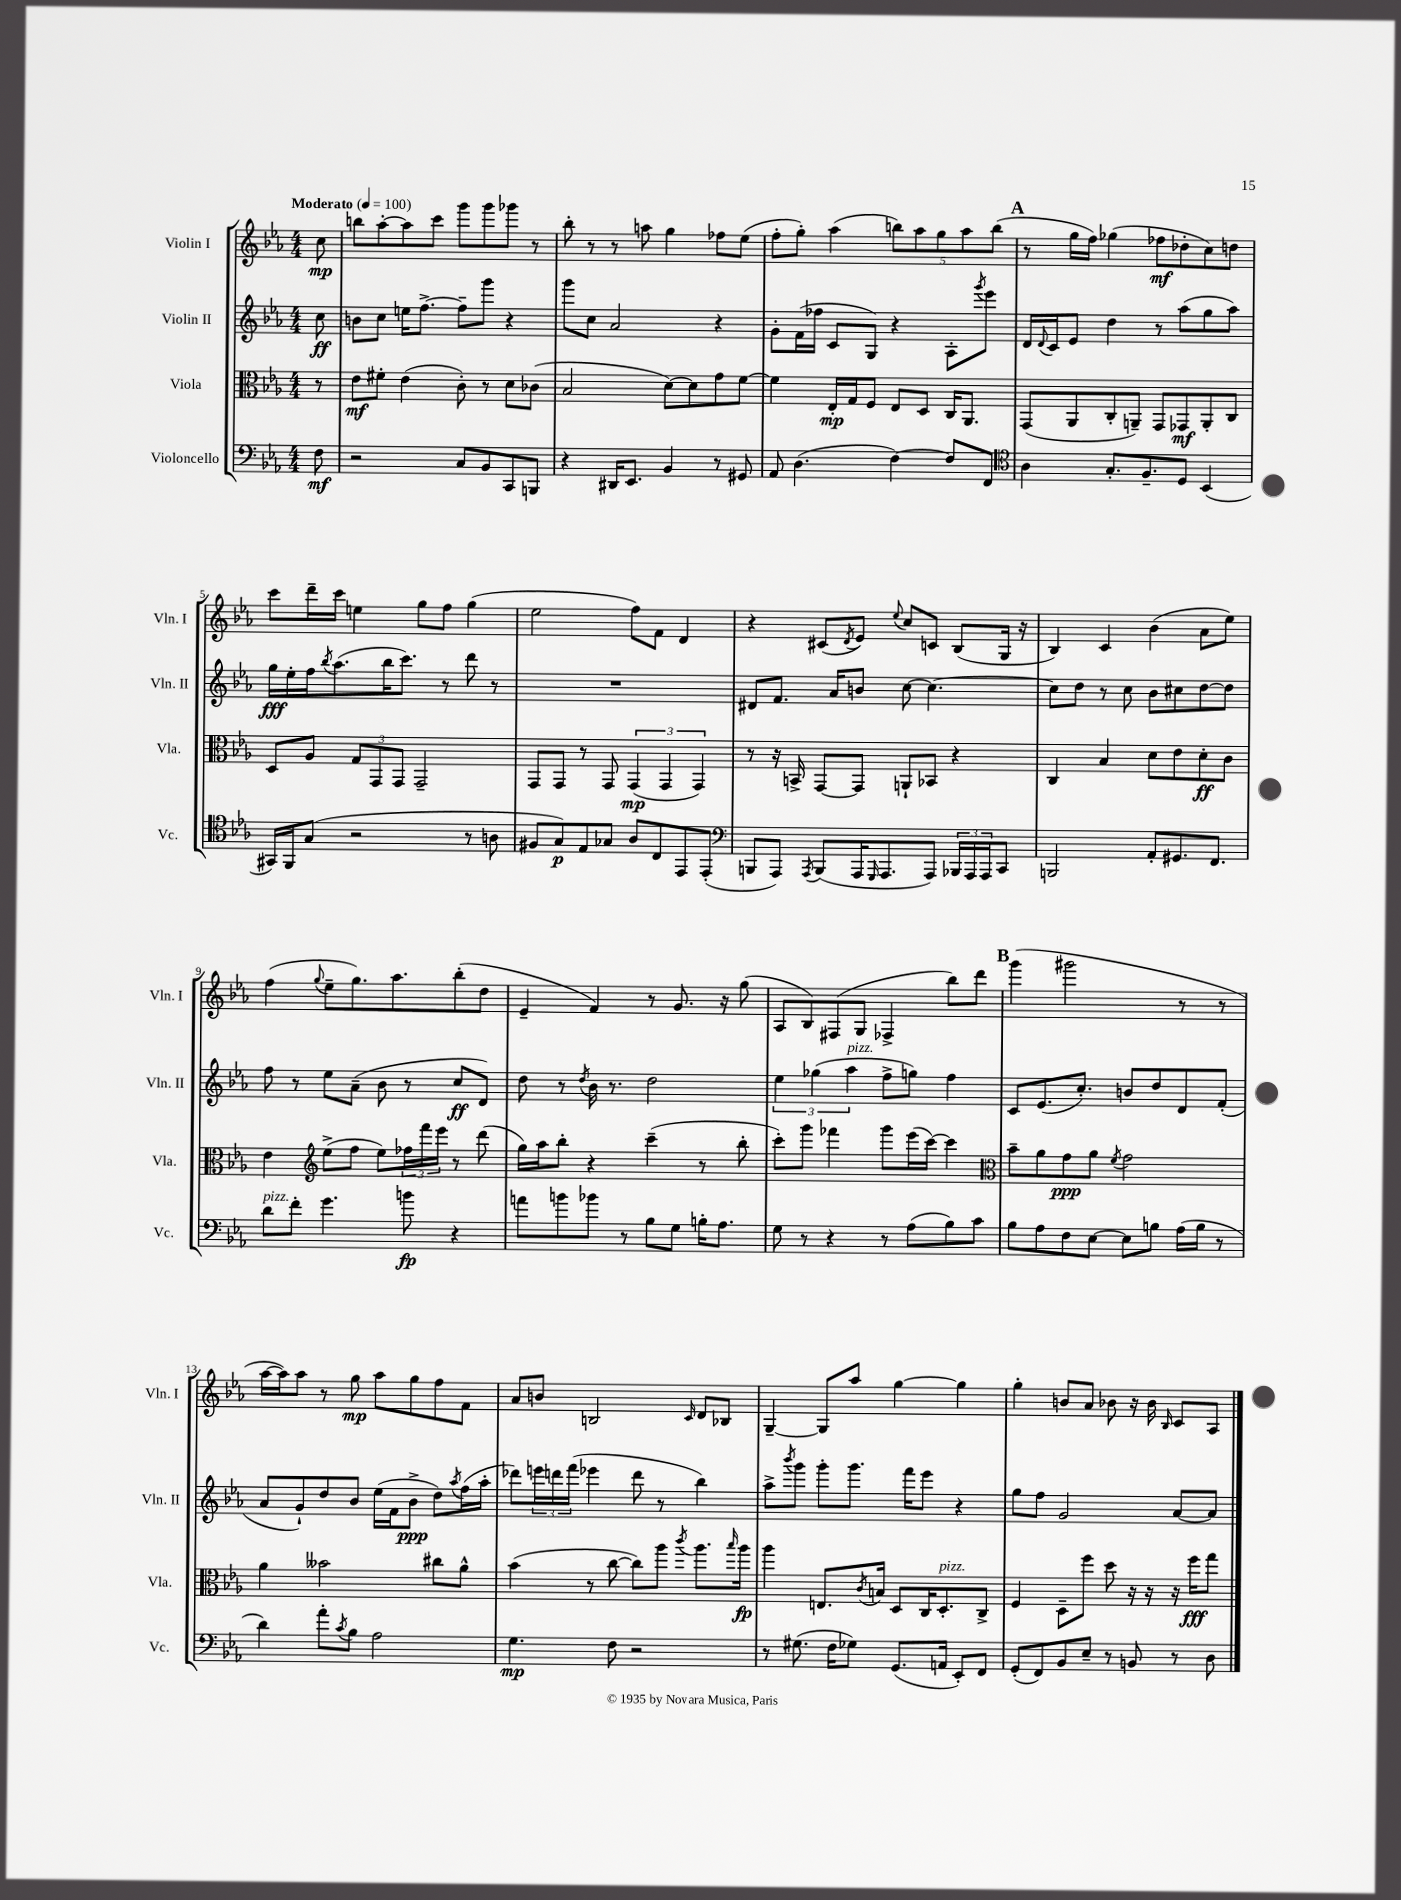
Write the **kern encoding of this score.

**kern	**dynam	**kern	**dynam	**kern	**dynam	**kern	**dynam
*part4	*part4	*part3	*part3	*part2	*part2	*part1	*part1
*staff4	*staff4	*staff3	*staff3	*staff2	*staff2	*staff1	*staff1
*I"Violoncello	*	*I"Viola	*	*I"Violin II	*	*I"Violin I	*
*I'Vc.	*	*I'Vla.	*	*I'Vln. II	*	*I'Vln. I	*
*clefF4	*	*clefC3	*	*clefG2	*	*clefG2	*
*k[b-e-a-]	*	*k[b-e-a-]	*	*k[b-e-a-]	*	*k[b-e-a-]	*
*M4/4	*	*M4/4	*	*M4/4	*	*M4/4	*
*MM100	*	*MM100	*	*MM100	*	*MM100	*
=	=	=	=	=	=	=	=
!	!	!	!	!	!	!LO:TX:a:B:t=Moderato	!
8F\	mf	8r	.	8cc\	ff	8cc\	mp
=1	=1	=1	=1	=1	=1	=1	=1
2r	.	8e-\L	mf	8bn\L	.	8bbn\L	.
.	.	8f#X'\J	.	8cc\J	.	[8aa-'\	.
.	.	(4e-\	.	16een\KL	.	8aa-\]	.
.	.	.	.	[8.ff^\J	.	.	.
.	.	.	.	.	.	8ccc\J	.
8C/L	.	8c'\)	.	8ff~\L]	.	8ggg\L	.
8BB-/	.	8r	.	8ggg\J	.	8ggg\	.
8CC/	.	8d\L	.	4r	.	8ggg-X\J	.
8BBBn/J	.	(8c-X\J	.	.	.	8r	.
=2	=2	=2	=2	=2	=2	=2	=2
4r	.	2B-/	.	8ggg\L	.	8bb-'\	.
.	.	.	.	8cc\J	.	8r	.
16DD#X/KL	.	.	.	2a-/	.	8r	.
8.EE-/J	.	.	.	.	.	.	.
.	.	.	.	.	.	8aan\	.
4BB-/	.	[8d\L)	.	.	.	4gg\	.
.	.	8d\]	.	.	.	.	.
8r	.	8g\	.	4r	.	8ff-X\L	.
8GG#X/	.	[8f\J	.	.	.	(8ee-\J	.
=3	=3	=3	=3	=3	=3	=3	=3
8AA-/	.	4f\]	.	8g'\L	.	8ff'\L	.
(4.D\	.	.	.	(16f\L	.	8gg'\J)	.
.	.	.	.	16ff-X\JJ	.	.	.
.	.	16E-'/LL	mp	8c/L	.	(4aa-\	.
.	.	16G/J	.	.	.	.	.
.	.	8F/J	.	8G/J)	.	.	.
[4F\)	.	8E-/L	.	4r	.	10bbn\L)	.
.	.	.	.	.	.	10aa-\	.
.	.	8D/J	.	.	.	.	.
.	.	.	.	.	.	10gg\	.
8F/L]	.	16C/KL	.	8A-'\L	.	.	.
.	.	.	.	.	.	10aa-\	.
.	.	8.AA-/J	.	.	.	.	.
.	.	.	.	8qggg/	.	.	.
8FF/J	.	.	.	8eee-\J	.	.	.
.	.	.	.	.	.	(10bb\J	.
!!LO:REH:place=s1:t=A
=4	=4	=4	=4	=4	=4	=4	=4
*clefC4	*	*	*	*	*	*	*
4A-\	.	(8GG/L	.	16d/LL	.	8r	.
.	.	.	.	8qqd/	.	.	.
.	.	.	.	16c/J	.	.	.
.	.	8AA-/	.	8e-/J	.	16gg\LL	.
.	.	.	.	.	.	16ff\JJ)	.
8.G'/L	.	8C'/	.	4dd\	.	(4gg-X\	.
.	.	8AAn~/J)	.	.	.	.	.
8.F~/	.	.	.	.	.	.	.
.	.	8GG/L	.	8r	.	8ff-X\L	mf
8D/J	.	8GG-X/	mf	(8aa-\L	.	8dd-X'\	.
(4BB-/	.	8AA'/	.	8gg\	.	8cc\)	.
.	.	8C/J	.	8aa-\J)	.	8ddn\J	.
!!LO:LB:g=z
=5	=5	=5	=5	=5	=5	=5	=5
16GG#X/LL)	.	8D/L	.	16gg\LL	fff	8ccc\L	.
16FF/J	.	.	.	16ee-'\	.	.	.
(8G/J	.	8A-/J	.	16ff\J	.	16ddd~\L	.
.	.	.	.	8qbb-/	.	.	.
.	.	.	.	(8.aa-\	.	16ccc\JJ	.
2r	.	12G/L	.	.	.	4een\	.
.	.	12GG/	.	.	.	.	.
.	.	.	.	16bb-\K	.	.	.
.	.	12GG/J	.	.	.	.	.
.	.	.	.	8.ccc\J)	.	.	.
.	.	2GG~/	.	.	.	8gg\L	.
.	.	.	.	8r	.	8ff\J	.
8r	.	.	.	8ddd\	.	(4gg\	.
8An\	.	.	.	8r	.	.	.
=6	=6	=6	=6	=6	=6	=6	=6
8F#X/L	.	8GG/L	.	1r	.	2ee-\	.
8G/)	p	8GG/J	.	.	.	.	.
8E-/	.	8r	.	.	.	.	.
8G-X/J	.	8GG/	.	.	.	.	.
8A-/L	.	(6GG/	mp	.	.	8ff\L)	.
8C/	.	.	.	.	.	8f\J	.
.	.	6GG/	.	.	.	.	.
8EE-/	.	.	.	.	.	4d/	.
.	.	6GG/)	.	.	.	.	.
(8EE-'/J	.	.	.	.	.	.	.
=7	=7	=7	=7	=7	=7	=7	=7
*clefF4	*	*	*	*	*	*	*
8BBBn/L	.	8r	.	8d#X/L	.	4r	.
8AAA-/J)	.	16r	.	8.f/J	.	.	.
.	.	16BBn^/	.	.	.	.	.
8qAAA-/	.	.	.	.	.	.	.
(8BBB/L	.	[8GG/L	.	.	.	(8c#X/L	.
.	.	.	.	16a-/KL	.	.	.
.	.	.	.	.	.	8qd/	.
16AAA-/K	.	8GG/J]	.	8bn/J	.	8e-/J)	.
16qqGGG/	.	.	.	.	.	.	.
8.AAA-/	.	.	.	.	.	.	.
.	.	.	.	.	.	8qqee-/	.
.	.	8AAn`/L	.	[8cc\	.	8cc/L	.
8AAA-/J)	.	8BB-X/J	.	4.cc\_	.	8cn/J	.
24BBB-X/LL	.	4r	.	.	.	(8B-/L	.
24AAA-/	.	.	.	.	.	.	.
24AAA-/J	.	.	.	.	.	.	.
8CC/J	.	.	.	.	.	16G/Jk	.
.	.	.	.	.	.	16r	.
=8	=8	=8	=8	=8	=8	=8	=8
2BBBn/	.	4C/	.	8cc\L]	.	4B-/)	.
.	.	.	.	8dd\J	.	.	.
.	.	4B-/	.	8r	.	4c/	.
.	.	.	.	8cc\	.	.	.
8AA-'/L	.	8d\L	.	8b-\L	.	(4b-\	.
8.GG#X/	.	8e-\	.	8cc#X\	.	.	.
.	.	8d'\	ff	[8dd\	.	8a-\L	.
8.FF/J	.	.	.	.	.	.	.
.	.	8c\J	.	8dd\J]	.	8ee-\J)	.
!!LO:LB:g=z
=9	=9	=9	=9	=9	=9	=9	=9
!LO:TX:a:i:t=pizz.	!	!	!	!	!	!	!
8d\L	.	4e-\	.	8ff\	.	(4ff\	.
8f'\J	.	.	.	8r	.	.	.
*	*	*clefG2	*	*	*	*	*
.	.	.	.	.	.	8qqgg/	.
4.g\	.	(8ee-^\L	.	8ee-\L	.	8ee-~\L	.
.	.	8ff\J	.	(8a-~\J	.	8.gg\)	.
.	.	8ee-\L)	.	8b-\	.	.	.
.	.	.	.	.	.	8.aa-\	.
8bn\	fp	24ff-X\L	.	8r	.	.	.
.	.	24fff\	.	.	.	.	.
.	.	24eee-\JJ	.	.	.	.	.
4r	.	8r	.	8cc/L	ff	(8bb-'\	.
.	.	(8ddd\	.	8d/J)	.	8dd\J	.
=10	=10	=10	=10	=10	=10	=10	=10
8an\L	.	16gg\LL)	.	8dd\	.	4e-~/	.
.	.	16aa-\J	.	.	.	.	.
8bn\	.	8bb-'\J	.	8r	.	.	.
.	.	.	.	8qdd/	.	.	.
8b-X\J	.	4r	.	16b-\	.	4f/)	.
.	.	.	.	8.r	.	.	.
8r	.	.	.	.	.	.	.
8B-\L	.	(4ccc~\	.	2dd\	.	8r	.
8G\J	.	.	.	.	.	8.g/	.
16Bn'\KL	.	8r	.	.	.	.	.
8.A-\J	.	.	.	.	.	16r	.
.	.	8bb-'\	.	.	.	(8gg\	.
=11	=11	=11	=11	=11	=11	=11	=11
8G\	.	8ccc'\L)	.	6ee-\	.	8A-/L	.
8r	.	8ggg\J	.	.	.	8B-/)	.
.	.	.	.	(6gg-X\	.	.	.
4r	.	4fff-X\	.	.	.	(8F#X/	.
!	!	!	!	!LO:TX:a:i:t=pizz.	!	!	!
.	.	.	.	6aa-\	.	.	.
.	.	.	.	.	.	8G/J	.
8r	.	8ggg\L	.	8ff^\L	.	4F-X^/	.
(8A-\L	.	(16eee-\L	.	8ggn\J)	.	.	.
.	.	[16ccc\JJ)	.	.	.	.	.
8B-\)	.	4ccc\]	.	4ff\	.	8bb-\L)	.
8c\J	.	.	.	.	.	8ddd\J	.
!!LO:REH:place=s1:t=B
=12	=12	=12	=12	=12	=12	=12	=12
*	*	*clefC3	*	*	*	*	*
8B-\L	.	8b-~\L	.	8c/L	.	(4ggg\	.
8A-\	.	8a-\	.	(8.e-/	.	.	.
8F\	.	8g\	ppp	.	.	2ggg#X\	.
.	.	.	.	8.cc'/J)	.	.	.
[8E-\J	.	8a-\J	.	.	.	.	.
.	.	8qf/	.	.	.	.	.
8E-\L]	.	2g\	.	8bn/L	.	.	.
8Bn\J	.	.	.	8dd/	.	.	.
(16A-\LL	.	.	.	8d/	.	8r	.
16B\JJ	.	.	.	.	.	.	.
8r	.	.	.	(8f'/J	.	8r	.
!!LO:LB:g=z
=13	=13	=13	=13	=13	=13	=13	=13
4d\)	.	4a-\	.	8a-/L	.	[16aa-\LL	.
.	.	.	.	.	.	16aa-\J])	.
.	.	.	.	8g`/)	.	8aa-\J	.
8a-'\L	.	2b--X\	.	8dd/	.	8r	.
8qc/	.	.	.	.	.	.	.
8B-\J	.	.	.	8b-/J	.	8gg\	mp
2A-\	.	.	.	(16ee-\LL	.	8aa-\L	.
.	.	.	.	16f\J	.	.	.
.	.	.	.	8b-^\J	ppp	8gg\	.
.	.	8cc#X\L	.	8dd\L)	.	8ff\	.
.	.	.	.	8qaa-/	.	.	.
.	.	8a-^^\J	.	(16ff\L	.	8f\J	.
.	.	.	.	16aa-'\JJ	.	.	.
=14	=14	=14	=14	=14	=14	=14	=14
4.G\	mp	(4b-\	.	8ddd-X\L)	.	8a-/L	.
.	.	.	.	24eeen\L	.	8bn/J	.
.	.	.	.	24dddn\	.	.	.
.	.	.	.	(24fff\JJ	.	.	.
.	.	8r	.	4eee-X\	.	2Bn/	.
8F\	.	[8cc\	.	.	.	.	.
2r	.	8cc\L])	.	8ddd\	.	.	.
.	.	8aa-\J	.	8r	.	.	.
.	.	8qccc/	.	.	.	16qqc/	.
.	.	8.aa-\L	.	4bb-\)	.	8d/L	.
.	.	.	.	.	.	8B-X/J	.
.	.	16qqbb-/	.	.	.	.	.
.	.	16aa-\Jk	fp	.	.	.	.
=15	=15	=15	=15	=15	=15	=15	=15
8r	.	4aa-\	.	8aa-^\L	.	[4G~/	.
.	.	.	.	8qbbb-/	.	.	.
(8.G#X\	.	.	.	8ggg\J	.	.	.
.	.	8.En/L	.	8ggg'\L	.	8G/L]	.
16F\KL	.	.	.	.	.	.	.
8G-X\J)	.	.	.	8.ggg\J	.	8aa-/J	.
.	.	8qc/	.	.	.	.	.
.	.	16Bn/Jk	.	.	.	.	.
(8.GG/L	.	8D/L	.	.	.	[4gg\	.
.	.	.	.	16fff\KL	.	.	.
.	.	16C/K	.	8eee-\J	.	.	.
!	!	!LO:TX:a:i:t=pizz.	!	!	!	!	!
16AAn/Jk	.	8.D'/	.	.	.	.	.
8EE-'/L)	.	.	.	4r	.	4gg\]	.
8FF/J	.	8C^/J	.	.	.	.	.
=16	=16	=16	=16	=16	=16	=16	=16
(8GG'/L	.	4F/	.	8gg\L	.	4gg'\	.
8FF/)	.	.	.	8ff\J	.	.	.
8BB-/	.	8D~\L	.	2g/	.	8bn/L	.
8E-~/J	.	8ff\J	.	.	.	8a-/J	.
8r	.	8dd\	.	.	.	8b-X\	.
8BBn/	.	16r	.	.	.	16r	.
.	.	16r	.	.	.	16b-\	.
.	.	.	.	.	.	16qqB-/	.
8r	.	16r	.	[8a-/L	.	8c/L	.
.	.	16ff\KL	fff	.	.	.	.
8D\	.	8gg\J	.	8a-/J]	.	8A-/J	.
==	==	==	==	==	==	==	==
*-	*-	*-	*-	*-	*-	*-	*-
